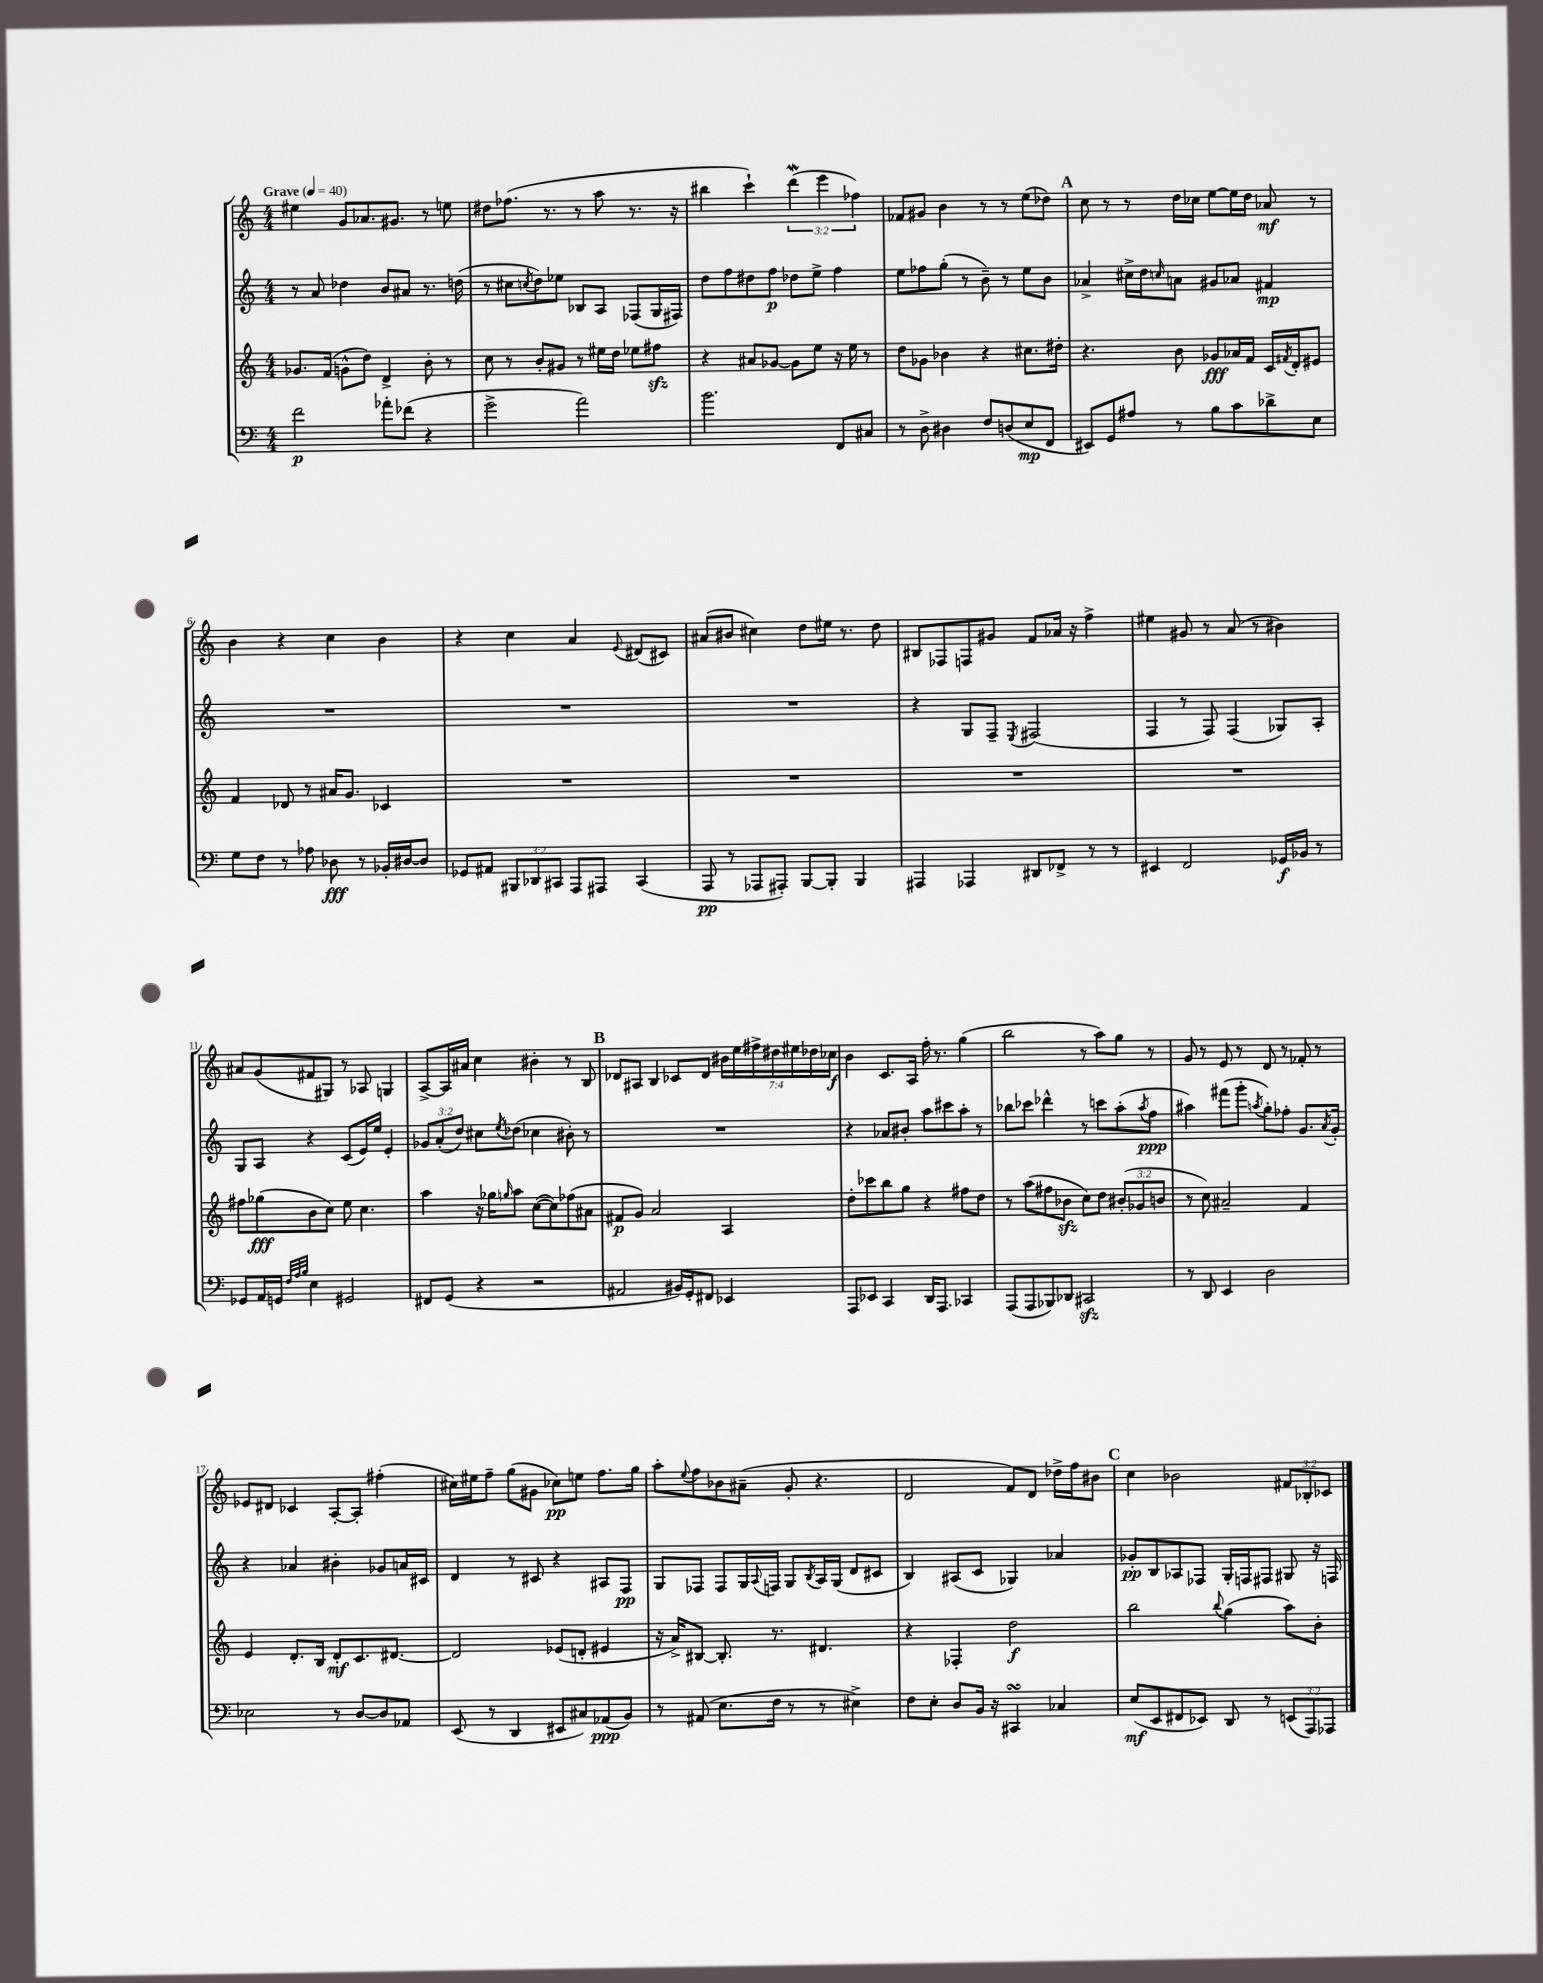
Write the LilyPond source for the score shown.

<<
\new StaffGroup <<
\new Staff = "s0" {
    \clef treble \key c \major \numericTimeSignature \time 4/4 \override Staff.TupletNumber.text = #tuplet-number::calc-fraction-text \tempo "Grave" 4 = 40
    eis''4 g'8 aes'8. gis'8. r8 e''8 |
    dis''8 fes''8.( r8. r8 a''8 r8. r16 |
    bis''4 c'''4-!) \tuplet 3/2 { d'''4\mordent( e'''4 fes''4) } |
    fes'8 gis'8 b'4 r8 r8 e''8( des''8) |
    \mark \markup { \bold "A" } c''8 r8 r8 d''16 ces''16 e''8~ e''16 d''16 aes'8\mf r8 |
    b'4 r4 c''4 b'4 |
    r4 c''4 a'4 \appoggiatura { e'8 } dis'8( cis'8) |
    ais'8( bis'8 cis''4) d''8 eis''16 r8. d''8 |
    bis8 fes8 f8 gis'8 f'8 aes'16 r16 f''4-> |
    eis''4 gis'8 r8 a'8( r8 bis'4) |
    ais'8 g'8( fis'8 gis8) r8 aes8 g4 |
    a8~-> a16 ais'16 c''4 bis'4-. r8 b8 |
    \mark \markup { \bold "B" } des'8 ais8 b4 ces'8 des'8 \tuplet 7/4 { bis'16 e''16 fis''16-> dis''16 eis''16 des''16 ces''16\f } |
    b'4 c'8. a16 f''16-. r8. g''4( |
    b''2 r8 a''8) g''8 r8 |
    g'8 r8 e'8 r8 d'8 r8 fes'8-. r8 |
    ees'8 dis'8 ces'4 a8~-. a8-. fis''4-.( |
    cis''16) eis''16 f''8-- g''8( gis'8 ces''8\pp) e''8 f''8. g''16 |
    a''8-. \appoggiatura { e''8 } f''8 bes'8 ais'8--( g'8-. r4. |
    d'2 f'8) d'8 des''16-> f''16 bis'8 |
    \mark \markup { \bold "C" } c''4 bes'2 \tuplet 3/2 { fis'8 bes8-. ces'8 } \bar "|." |
}
\new Staff = "s1" {
    \clef treble \key c \major \numericTimeSignature \time 4/4 \override Staff.TupletNumber.text = #tuplet-number::calc-fraction-text
    r8 a'8 des''4 b'8 ais'8 r8. d''16( |
    r8 cis''8 \acciaccatura { c''8 } d''8) ees''8 bes8 a8 fes8( g16 fis16) |
    d''8 f''8 dis''8 f''8\p des''8 e''8-> f''4 |
    e''8 fes''8 g''8-.( r8 b'8--) r8 e''8 b'8 |
    \mark \markup { \bold "A" } aes'4-> cis''16-> d''16 \grace { c''16 } a'8 gis'8 aes'8 fis'4\mp |
    R1 |
    R1 |
    R1 |
    r4 g8 f8-- \acciaccatura { e8 } fis2( |
    f4 r8 f8) f4( ges8) a8-. |
    g8 a8 r4 c'8( e'16) e''16 e'4-. |
    \tuplet 3/2 { ges'8 a'8-.( d''8) } cis''8 \acciaccatura { e''8 } des''8( ces''4 bis'8-.) r8 |
    \mark \markup { \bold "B" } R1 |
    r4 aes'8 bis'8-. a''8 cis'''8 a''8-. r8 |
    bes''8 ces'''8 des'''4-^ r8 c'''8 a''8-.( \acciaccatura { a''8 } f''8\ppp |
    ais''4) fis'''8( g'''8-. \acciaccatura { a''8 } g''8-.) fes''8-. g'8. \acciaccatura { a'8 } g'16-. |
    r4 aes'4 bis'4-. ges'8 a'16 cis'16 |
    d'4 r8 cis'8 r4 ais8 f8\pp |
    g8 fes8 fes8 g16 \appoggiatura { a8 } f16 g8 \acciaccatura { b8 } a16 g16( d'8 cis'8 |
    b4) ais8( c'8 ges4) aes'4 |
    \mark \markup { \bold "C" } ges'8-.\pp b8 aes8 fes8 g16-. f16 fis8 gis8 r16 f16 \bar "|." |
}
\new Staff = "s2" {
    \clef treble \key c \major \numericTimeSignature \time 4/4 \override Staff.TupletNumber.text = #tuplet-number::calc-fraction-text
    ges'8. f'16( g'8-^ d''8) d'4-> b'8-. r8 |
    c''8 r8 b'8-. gis'8 r8 eis''16 d''16 ees''8 fis''8\sfz |
    r4 ais'8 ges'8~ ges'8 e''8 r16 e''16 r8 |
    d''8 ges'8 bes'4 r4 cis''8. dis''16-. |
    \mark \markup { \bold "A" } r4. b'8 ges'8\fff aes'16 f'16 c'16 \acciaccatura { fis'8 } d'16-. eis'8 |
    f'4 des'8 r8 ais'16 g'8. ces'4 |
    R1 |
    R1 |
    R1 |
    R1 |
    fis''8 ges''8\fff( b'8 c''8) e''8 c''4. |
    a''4 r16 ges''16 \grace { g''16 } a''8 c''8~( c''8) fes''8( ais'8 |
    \mark \markup { \bold "B" } fis'8\p g'8) a'2 a4 |
    d''8-. ces'''8 b''8 g''8 r4 fis''8 d''8 |
    r8 a''8( fis''8 bes'8\sfz c''8) d''8 \tuplet 3/2 { bis'8-.( ges'8 b'8 } |
    r8 c''8) ais'2-- f'4 |
    e'4 d'8.-. b16 d'8-.\mf c'8. dis'8.~ |
    dis'2 ees'8( d'8-. eis'4 |
    r16 a'16->) bis8~ bis8.-. r8. dis'4. |
    r4 fes4-. d''2\f |
    \mark \markup { \bold "C" } b''2 \appoggiatura { b''8 } g''4( a''8) b'8-. \bar "|." |
}
\new Staff = "s3" {
    \clef bass \key c \major \numericTimeSignature \time 4/4 \override Staff.TupletNumber.text = #tuplet-number::calc-fraction-text
    f'2\p aes'8-. fes'8( r4 |
    g'2-> a'2) |
    b'2. f,8 cis8 |
    r8 d8-> dis4 f8 d8( e8\mp f,8 |
    \mark \markup { \bold "A" } eis,8) g,8 ais8 r8 b8 c'8 des'8-> e8 |
    g8 f8 r8 aes8 des8\fff r8 bes,16-. dis16~ dis8 |
    ges,8 ais,8 \tuplet 3/2 { bis,,8 des,8 cis,8 } a,,8 ais,,8 cis,4( |
    a,,8\pp r8 aes,,8 ais,,8-.) b,,8~ b,,8-. b,,4 |
    ais,,4 aes,,4 dis,8 fes,8-> r8 r8 |
    eis,4 f,2 ges,16\f bes,16 r8 |
    ges,8 a,16 g,16 \grace { f32 a32 b32 } e4 gis,2 |
    fis,8 g,8( r4 r2 |
    \mark \markup { \bold "B" } ais,2 bis,16) g,16-. fis,8 ees,4 |
    a,,8 ees,8 c,4 d,16 a,,8. ces,4 |
    a,,8( a,,8 bes,,8) des,8 cis,2\sfz |
    r8 d,8 e,4 d2 |
    ees2 r8 d8~ d8 aes,8 |
    e,8( r8 d,4 eis,8 cis8) aes,8\ppp( b,8) |
    r8 ais,8( e8. f16 r8 r8 eis4->) |
    f8 e8-. d8 b,16 r16 cis,4\turn ces4 |
    \mark \markup { \bold "C" } e8\mf( e,8 fis,8 ees,8) d,8 r8 \tuplet 3/2 { e,8( a,,8) aes,,8 } \bar "|." |
}
>>
>>
